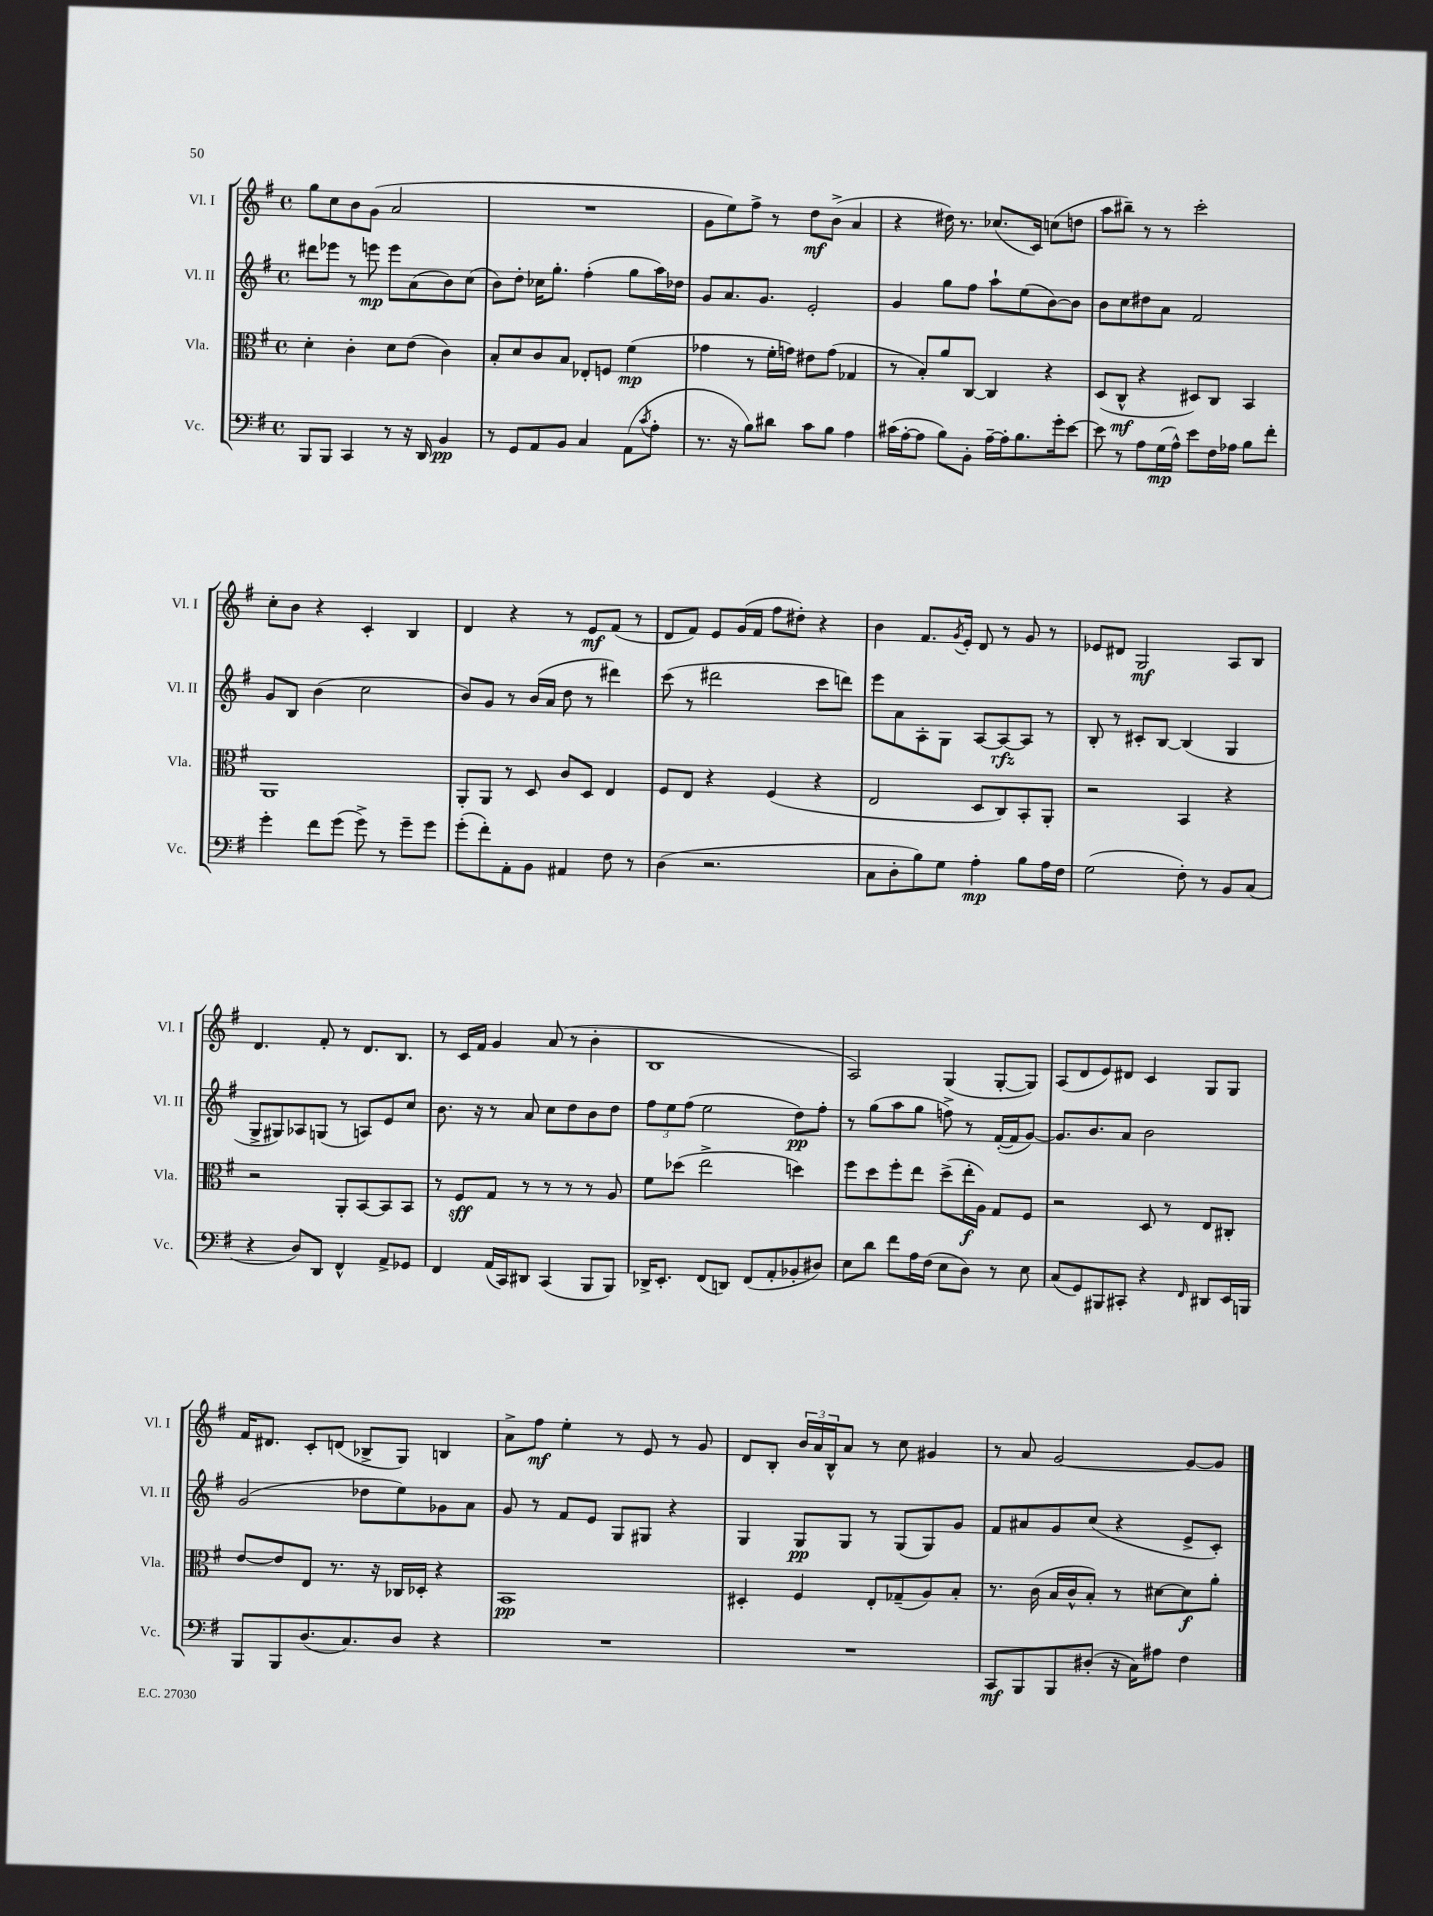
<<
\new StaffGroup <<
\new Staff = "s0" \with { instrumentName = "Vl. I" shortInstrumentName = "Vl. I" } {
    \clef treble \key g \major \defaultTimeSignature \time 4/4
    g''8 c''8 b'8 g'8( a'2 |
    R1 |
    g'8 e''8) fis''8-> r8 d''8\mf b'8->( a'4 |
    r4 dis''16) r8. ces''8.( c'16) c''8( d''8 |
    a''8 bis''8--) r8 r8 c'''2-. |
    c''8-. b'8 r4 c'4-. b4 |
    d'4 r4 r8 e'8\mf fis'8( r8 |
    d'8 fis'8) e'8 g'16( fis'16 fis''8 dis''8-.) r4 |
    b'4 fis'8. \acciaccatura { g'8 } e'16-. d'8 r8 g'8 r8 |
    ees'8 dis'8 g2\mf a8 b8 |
    d'4. fis'8-. r8 d'8. b8. |
    r8 c'16 fis'16 g'4 a'8( r8 b'4-. |
    b1 |
    a2) g4( g8~-. g8) |
    a8( d'8 e'8) dis'8 c'4 g8 g8 |
    fis'16 dis'8. c'8-. d'8( bes8-> g8) b4 |
    a'8-> fis''8\mf e''4-. r8 e'8 r8 g'8 |
    d'8 b8-. \tuplet 3/2 { b'16 a'16 b16-^ } a'8 r8 c''8 gis'4 |
    r8 a'8 g'2~ g'8~ g'8 \bar "|." |
}
\new Staff = "s1" \with { instrumentName = "Vl. II" shortInstrumentName = "Vl. II" } {
    \clef treble \key g \major \defaultTimeSignature \time 4/4
    dis'''8 ees'''8 r8 e'''8\mp e'''8 a'8( b'8) c''8( |
    b'8) d''8-. ces''16 g''8.-. fis''4-.( g''8 a''16) des''16 |
    g'8 a'8. g'8. e'2-. |
    g'4 g''8 fis''8 a''8-! e''8( b'8~) b'8 |
    b'8 c''8 dis''8 a'8 fis'2 |
    g'8 b8 b'4( c''2 |
    b'8) g'8 r8 b'16( a'16 d''8 r8 dis'''4) |
    c'''8( r8 dis'''2 c'''8 d'''8) |
    e'''8 a'8 a8-. g8 a8~ a8~\rfz a8 r8 |
    b8-. r8 cis'8-. b8~ b4( g4 |
    g8-> gis8) aes8 g8( r8 a8) e'8 c''8 |
    b'8. r16 r8 a'8 c''8 d''8 b'8 d''8 |
    \tuplet 3/2 { fis''8 e''8 fis''8( } e''2 d''8\pp) fis''8-. |
    r8 g''8( a''8 g''8 f''8->) r8 fis'16~-.( fis'16 g'8~) |
    g'8. b'8. a'8 b'2 |
    g'2( des''8 e''8) ges'8 a'8 |
    g'8 r8 fis'8 e'8 g8 gis8 r4 |
    g4 g8\pp g8 r8 g8( g8) g'8 |
    fis'8 ais'8 g'8 c''8( r4 e'8-> c'8-.) \bar "|." |
}
\new Staff = "s2" \with { instrumentName = "Vla." shortInstrumentName = "Vla." } {
    \clef alto \key g \major \defaultTimeSignature \time 4/4
    d'4-. c'4-. d'8 e'8( c'4) |
    b8-. d'8 c'8 b8 ees8-. f8 fis'4\mp( |
    ges'4 r8 fis'16-. g'16) eis'8 g'8( ges4 |
    r8 b8-.) a'8 c8~ c4 r4 |
    d8( c8-^\mf r4 dis8) c8 b,4 |
    a,1 |
    a,8-. a,8 r8 d8 c'8 d8 e4 |
    fis8 e8 r4 fis4( r4 |
    e2 d8 c8) b,8-. a,8-. |
    r2 b,4 r4 |
    r2 a,8-. b,8~ b,8 b,8 |
    r8 fis8\sff g8 r8 r8 r8 r8 a8 |
    fis'8 des''8( e''2-> d''4) |
    fis''8 d''8 fis''8-. e''8 d''8->( e''16-.\f a16) g8 fis8 |
    r2 d8 r8 e8 cis8-. |
    e'8~ e'8 e8 r8. r16 ces16 des16-. r4 |
    b,1\pp |
    dis4-. fis4 e8-. ges8--( a8) b8-. |
    r8. c'16( b16 c'16-^ b8-.) r8 dis'8~ dis'8\f a'8-. \bar "|." |
}
\new Staff = "s3" \with { instrumentName = "Vc." shortInstrumentName = "Vc." } {
    \clef bass \key g \major \defaultTimeSignature \time 4/4
    b,,8 b,,8 c,4 r8 r16 d,16 b,4\pp |
    r8 g,8 a,8 b,8 c4 a,8( \acciaccatura { c'8 } a8-. |
    r8. r16 b8) dis'8 c'8 b8 a4 |
    cis'16( a16~-. a8 b8) b,8-. a16~-- a16-. b8. g'16-. e'8~ |
    e'8 r8 a8 g16\mp( a16-^) e'8 fis16 aes16 b8 fis'8-. |
    g'4-. fis'8 g'8( g'8->) r8 g'8-- g'8 |
    g'8-.( fis'8-.) a,8-. b,8 ais,4 fis8 r8 |
    d4( r2. |
    c8 d8-. b8) g8 a4-.\mp b8 a16 fis16 |
    g2( fis8-.) r8 b,8 c8( |
    r4 d8) d,8 fis,4-^ a,8-> ges,8 |
    fis,4 a,16( c,16) dis,8 c,4( b,,8 b,,8) |
    des,16-> e,8.-. fis,8( d,8) fis,8( a,8-. bes,8-. dis8) |
    e8 d'8 fis'8 a16 fis16( e8 d8) r8 e8 |
    c8( g,8) bis,,8 cis,8-. r4 \grace { fis,16 } dis,8 e,16 b,,16 |
    b,,8 b,,8 d8.( c8.) d8 r4 |
    R1 |
    R1 |
    c,8\mf b,,8 b,,8 dis8-.( r16 c16) ais8 fis4 \bar "|." |
}
>>
>>
\layout { \context { \Score \remove "Bar_number_engraver" } }
